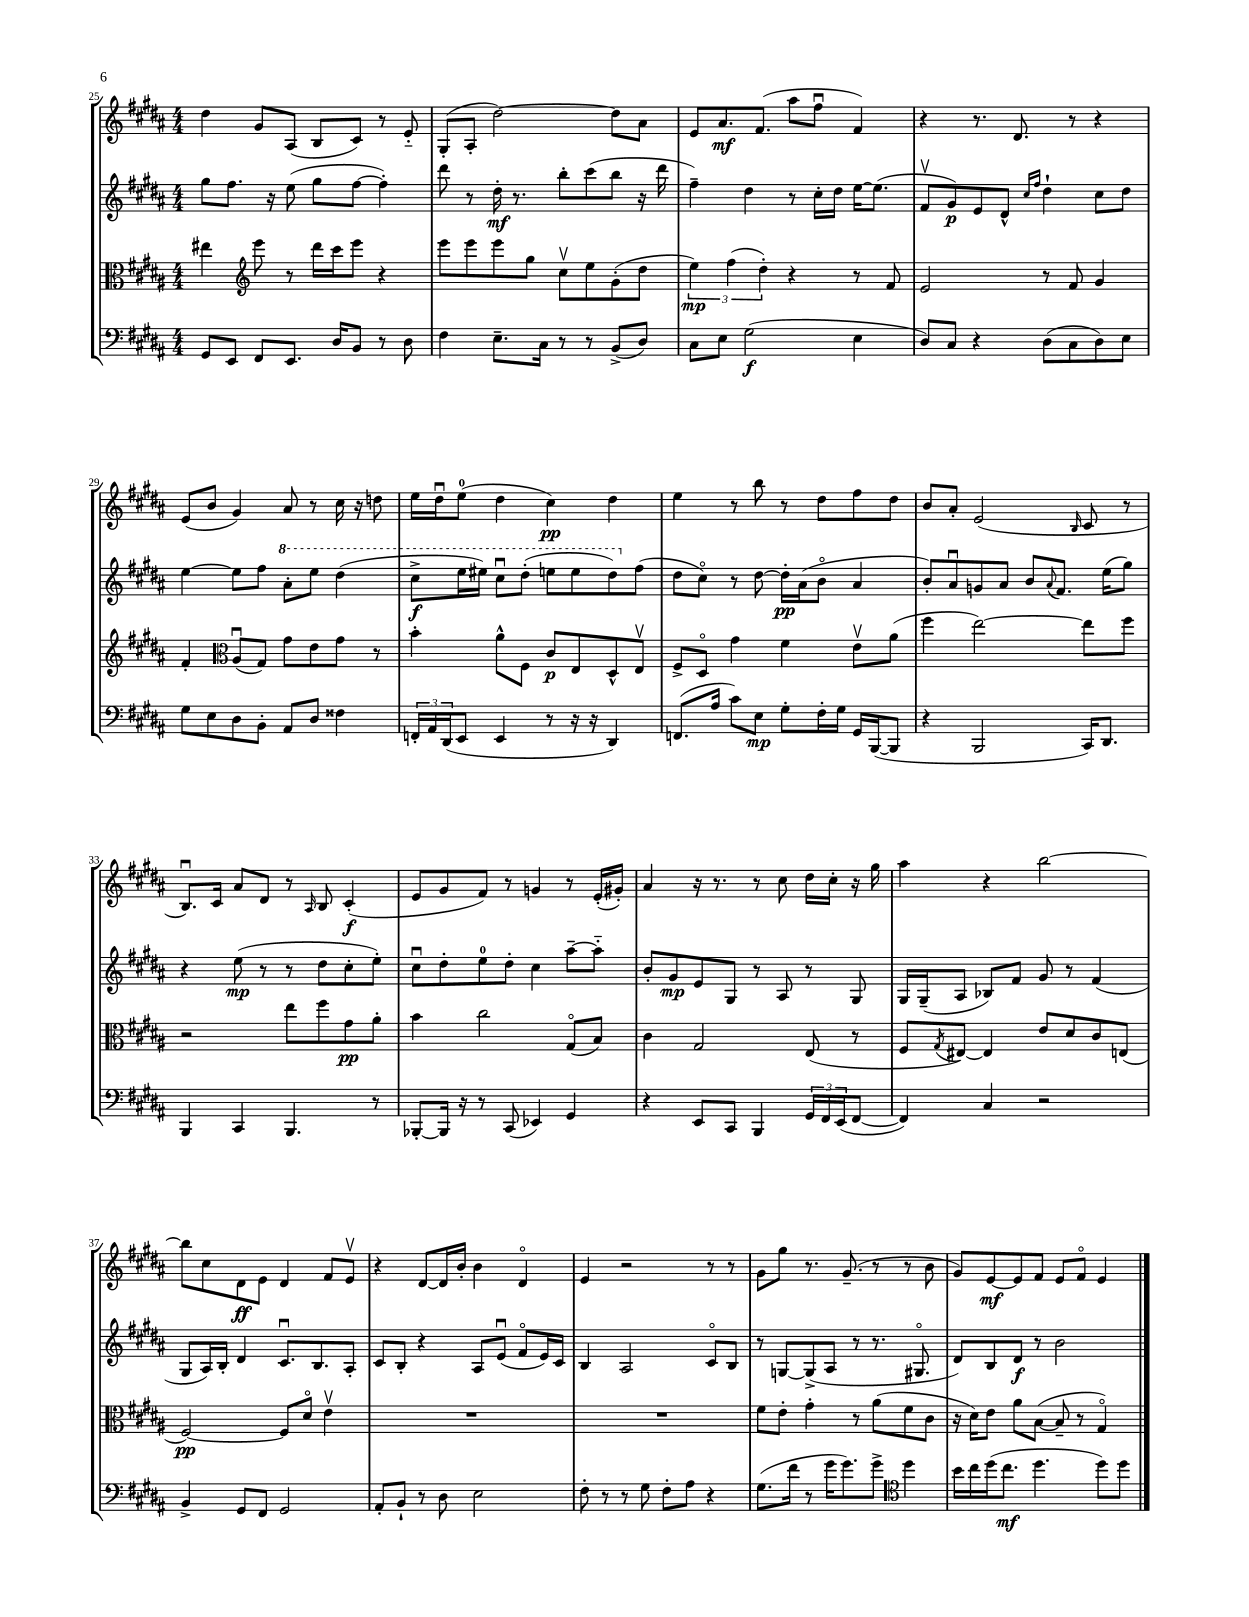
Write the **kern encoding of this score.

**kern	**dynam	**kern	**dynam	**kern	**dynam	**kern	**dynam
*part4	*part4	*part3	*part3	*part2	*part2	*part1	*part1
*staff4	*staff4	*staff3	*staff3	*staff2	*staff2	*staff1	*staff1
*clefF4	*	*clefC3	*	*clefG2	*	*clefG2	*
*k[f#c#g#d#a#]	*	*k[f#c#g#d#a#]	*	*k[f#c#g#d#a#]	*	*k[f#c#g#d#a#]	*
*M4/4	*	*M4/4	*	*M4/4	*	*M4/4	*
=25	=25	=25	=25	=25	=25	=25	=25
8GG#/L	.	4ee#X\	.	8gg#\L	.	4dd#\	.
8EE/J	.	.	.	8.ff#\J	.	.	.
*	*	*clefG2	*	*	*	*	*
8FF#/L	.	8eee\	.	.	.	8g#/L	.
.	.	.	.	16r	.	.	.
8.EE/J	.	8r	.	(8ee\	.	(8A#/J	.
.	.	16ddd#\LL	.	8gg#\L	.	8B/L	.
16D#/KL	.	16ccc#\J	.	.	.	.	.
8BB/J	.	8eee\J	.	[8ff#\J	.	8c#/J)	.
8r	.	4r	.	4ff#'\])	.	8r	.
8D#\	.	.	.	.	.	8e/	.
=26	=26	=26	=26	=26	=26	=26	=26
4F#\	.	8eee\L	.	8ddd#\	.	(8G#'/L	.
.	.	8eee\	.	8r	.	8A#'/J	.
8.E~\L	.	8eee\	.	16dd#'\	mf	[2dd#\)	.
.	.	.	.	8.r	.	.	.
.	.	8gg#\J	.	.	.	.	.
16C#\Jk	.	.	.	.	.	.	.
8r	.	8cc#v\L	.	8bb'\L	.	.	.
8r	.	8ee\	.	(8ccc#\	.	.	.
(8BB^/L	.	(8g#'\	.	8bb\J	.	8dd#\L]	.
8D#/J)	.	8dd#\J	.	16r	.	8a#\J	.
.	.	.	.	16ddd#\	.	.	.
=27	=27	=27	=27	=27	=27	=27	=27
8C#\L	.	6ee\)	mp	4ff#~\)	.	8e/L	.
8E\J	.	.	.	.	.	8.a#/	mf
.	.	(6ff#\	.	.	.	.	.
(2G#\	f	.	.	4dd#\	.	.	.
.	.	.	.	.	.	(8.f#/J	.
.	.	6dd#'\)	.	.	.	.	.
.	.	4r	.	8r	.	8aa#\L	.
.	.	.	.	16cc#'\LL	.	8ff#u\J	.
.	.	.	.	16dd#\JJ	.	.	.
4E\	.	8r	.	[16ee\KL	.	4f#/)	.
.	.	.	.	(8.ee\J]	.	.	.
.	.	8f#/	.	.	.	.	.
=28	=28	=28	=28	=28	=28	=28	=28
8D#/L)	.	2e/	.	8f#v/L	.	4r	.
8C#/J	.	.	.	8g#/)	p	.	.
4r	.	.	.	8e/	.	8.r	.
.	.	.	.	8d#^^/J	.	.	.
.	.	.	.	.	.	8.d#/	.
.	.	.	.	16qqcc#/LL	.	.	.
.	.	.	.	16qqff#/JJ	.	.	.
(8D#\L	.	8r	.	4dd#`\	.	.	.
8C#\	.	8f#/	.	.	.	8r	.
8D#\)	.	4g#/	.	8cc#\L	.	4r	.
8E\J	.	.	.	8dd#\J	.	.	.
!!LO:LB:g=z
=29	=29	=29	=29	=29	=29	=29	=29
8G#\L	.	4f#'/	.	[4ee\	.	(8e/L	.
8E\	.	.	.	.	.	8b/J	.
*	*	*clefC3	*	*	*	*	*
8D#\	.	(8A#u/L	.	8ee\L]	.	4g#/)	.
8BB'\J	.	8G#/J)	.	8ff#\J	.	.	.
*	*	*	*	*8va	*	*	*
8AA#/L	.	8g#\L	.	8aa#'\L	.	8a#/	.
8D#/J	.	8e\	.	8eee\J	.	8r	.
4F##X\	.	8g#\J	.	(4ddd#\	.	16cc#\	.
.	.	.	.	.	.	16r	.
.	.	8r	.	.	.	8ddn\	.
=30	=30	=30	=30	=30	=30	=30	=30
24FFn'/LL	.	4b'\	.	8ccc#^\L	f	16ee\LL	.
24AA#/	.	.	.	.	.	.	.
.	.	.	.	.	.	16dd#u\J	.
(24DD#/J	.	.	.	.	.	.	.
8EE/J	.	.	.	16eee\L	.	(8ee\J	.
.	.	.	.	16eee#X\JJ)	.	.	.
4EE/	.	8a#^^\L	.	8ccc#u\L	.	4dd#\	.
.	.	8F#\J	.	(8ddd#'\J	.	.	.
8r	.	8c#/L	p	8eeen\L	.	4cc#\)	pp
16r	.	8E/	.	8eee\	.	.	.
16r	.	.	.	.	.	.	.
4DD#/)	.	8D#^^/	.	8ddd#\)	.	4dd#\	.
*	*	*	*	*X8va	*	*	*
.	.	8Ev/J	.	(8ff#\J	.	.	.
=31	=31	=31	=31	=31	=31	=31	=31
(8.FFn/L	.	8F#^/L	.	8dd#\L	.	4ee\	.
.	.	8D#/J	.	8cc#\J)	.	.	.
16A#/Jk	.	.	.	.	.	.	.
8c#\L)	.	4g#\	.	8r	.	8r	.
8E\J	mp	.	.	[8dd#\	.	8bb\	.
8G#'\L	.	4f#\	.	16dd#'\LL]	pp	8r	.
.	.	.	.	(16a#\J	.	.	.
16F#'\L	.	.	.	8b\J	.	8dd#\L	.
16G#\JJ	.	.	.	.	.	.	.
16GG#/LL	.	8ev\L	.	4a#/	.	8ff#\	.
([16BBB/J	.	.	.	.	.	.	.
8BBB/J]	.	(8a#\J	.	.	.	8dd#\J	.
=32	=32	=32	=32	=32	=32	=32	=32
4r	.	4ff#\	.	8b'/L)	.	8b/L	.
.	.	.	.	8a#u/	.	8a#'/J	.
2BBB/	.	[2ee\)	.	8gn/	.	(2e/	.
.	.	.	.	8a#/J	.	.	.
.	.	.	.	8b/L	.	.	.
.	.	.	.	8qqa#/	.	.	.
.	.	.	.	8.f#/J	.	.	.
.	.	.	.	.	.	16qqB/	.
16CC#/KL)	.	8ee\L]	.	.	.	8c#/	.
8.DD#/J	.	.	.	(16ee\KL	.	.	.
.	.	8ff#\J	.	8gg#\J)	.	8r	.
!!LO:LB:g=z
=33	=33	=33	=33	=33	=33	=33	=33
4BBB/	.	2r	.	4r	.	8.Bu/L)	.
.	.	.	.	.	.	16c#/Jk	.
4CC#/	.	.	.	(8ee\	mp	8a#/L	.
.	.	.	.	8r	.	8d#/J	.
4.BBB/	.	8ee\L	.	8r	.	8r	.
.	.	.	.	.	.	16qqA#/	.
.	.	8ff#\	.	8dd#\L	.	8B/	.
.	.	8g#\	pp	8cc#'\	.	(4c#'/	f
8r	.	8a#'\J	.	8ee'\J)	.	.	.
=34	=34	=34	=34	=34	=34	=34	=34
[8BBB-X'/L	.	4b\	.	8cc#u\L	.	8e/L	.
16BBB-/Jk]	.	.	.	8dd#'\	.	8g#/	.
16r	.	.	.	.	.	.	.
8r	.	2cc#\	.	8ee\	.	8f#/J)	.
(8CC#/	.	.	.	8dd#'\J	.	8r	.
4EE-X/)	.	.	.	4cc#\	.	4gn/	.
4GG#/	.	(8G#/L	.	[8aa#~\L	.	8r	.
.	.	8B/J)	.	8aa#\J]	.	(16e'/LL	.
.	.	.	.	.	.	16g#X'/JJ)	.
=35	=35	=35	=35	=35	=35	=35	=35
4r	.	4c#\	.	8b'/L	.	4a#/	.
.	.	.	.	8g#/	mp	.	.
8EE/L	.	2G#/	.	8e/	.	16r	.
.	.	.	.	.	.	8.r	.
8CC#/J	.	.	.	8G#/J	.	.	.
4BBB/	.	.	.	8r	.	8r	.
.	.	.	.	8A#/	.	8cc#\	.
24GG#/LL	.	(8E/	.	8r	.	16dd#\LL	.
24FF#/	.	.	.	.	.	.	.
.	.	.	.	.	.	16cc#'\JJ	.
(24EE/J	.	.	.	.	.	.	.
[8FF#/J	.	8r	.	8G#/	.	16r	.
.	.	.	.	.	.	16gg#\	.
=36	=36	=36	=36	=36	=36	=36	=36
4FF#/])	.	8F#/L	.	16G#/LL	.	4aa#\	.
.	.	.	.	(16G#~/J	.	.	.
.	.	8qG#/	.	.	.	.	.
.	.	[8E#X/J)	.	8A#/J	.	.	.
4C#/	.	4E#/]	.	8B-X/L)	.	4r	.
.	.	.	.	8f#/J	.	.	.
2r	.	8e/L	.	8g#/	.	[2bb\	.
.	.	8d#/	.	8r	.	.	.
.	.	8c#/	.	(4f#/	.	.	.
.	.	(8En/J	.	.	.	.	.
!!LO:LB:g=z
=37	=37	=37	=37	=37	=37	=37	=37
4BB^/	.	[2F#/)	pp	8G#/L	.	8bb\L]	.
.	.	.	.	16A#/L)	.	8cc#\	.
.	.	.	.	16B'/JJ	.	.	.
8GG#/L	.	.	.	4d#/	.	8d#\	ff
8FF#/J	.	.	.	.	.	8e\J	.
2GG#/	.	8F#/L]	.	8.c#u/L	.	4d#/	.
.	.	8d#/J	.	.	.	.	.
.	.	.	.	8.B/	.	.	.
.	.	4ev\	.	.	.	8f#/L	.
.	.	.	.	8A#'/J	.	8ev/J	.
=38	=38	=38	=38	=38	=38	=38	=38
8AA#'/L	.	1r	.	8c#/L	.	4r	.
8BB`/J	.	.	.	8B'/J	.	.	.
8r	.	.	.	4r	.	[8d#/L	.
8D#\	.	.	.	.	.	16d#/L]	.
.	.	.	.	.	.	16b'/JJ	.
2E\	.	.	.	8A#/L	.	4b\	.
.	.	.	.	(8eu/J	.	.	.
.	.	.	.	8f#/L	.	4d#/	.
.	.	.	.	16e/L)	.	.	.
.	.	.	.	16c#/JJ	.	.	.
=39	=39	=39	=39	=39	=39	=39	=39
8F#'\	.	1r	.	4B/	.	4e/	.
8r	.	.	.	.	.	.	.
8r	.	.	.	2A#/	.	2r	.
8G#\	.	.	.	.	.	.	.
8F#'\L	.	.	.	.	.	.	.
8A#\J	.	.	.	.	.	.	.
4r	.	.	.	8c#/L	.	8r	.
.	.	.	.	8B/J	.	8r	.
=40	=40	=40	=40	=40	=40	=40	=40
(8.G#\L	.	8f#\L	.	8r	.	8g#\L	.
.	.	8e'\J	.	[8Gn/L	.	8gg#\J	.
16f#\Jk	.	.	.	.	.	.	.
8r	.	4g#'\	.	(8G^/]	.	8.r	.
16g#\KL	.	.	.	8A#/J	.	.	.
8.g#\)	.	.	.	.	.	(8.g#~/	.
.	.	8r	.	8r	.	.	.
8g#^\J	.	(8a#\L	.	8.r	.	8r	.
*clefC4	*	*	*	*	*	*	*
4dd#\	.	8f#\	.	.	.	8r	.
.	.	.	.	8.G#X/	.	.	.
.	.	8c#\J	.	.	.	8b\	.
=41	=41	=41	=41	=41	=41	=41	=41
16b\LL	.	16r	.	8d#/L)	.	8g#/L)	.
16cc#\	.	16d#\KL)	.	.	.	.	.
(16dd#\J	.	8e\J	.	8B/	.	[8e/	mf
8.cc#\J	mf	.	.	.	.	.	.
.	.	8a#\L	.	8d#/J	f	8e/]	.
4.dd#\	.	([8B\J	.	8r	.	8f#/J	.
.	.	8B~/]	.	2b\	.	8e/L	.
.	.	8r	.	.	.	8f#/J	.
8dd#\L)	.	4G#/)	.	.	.	4e/	.
8dd#\J	.	.	.	.	.	.	.
==	==	==	==	==	==	==	==
*-	*-	*-	*-	*-	*-	*-	*-
